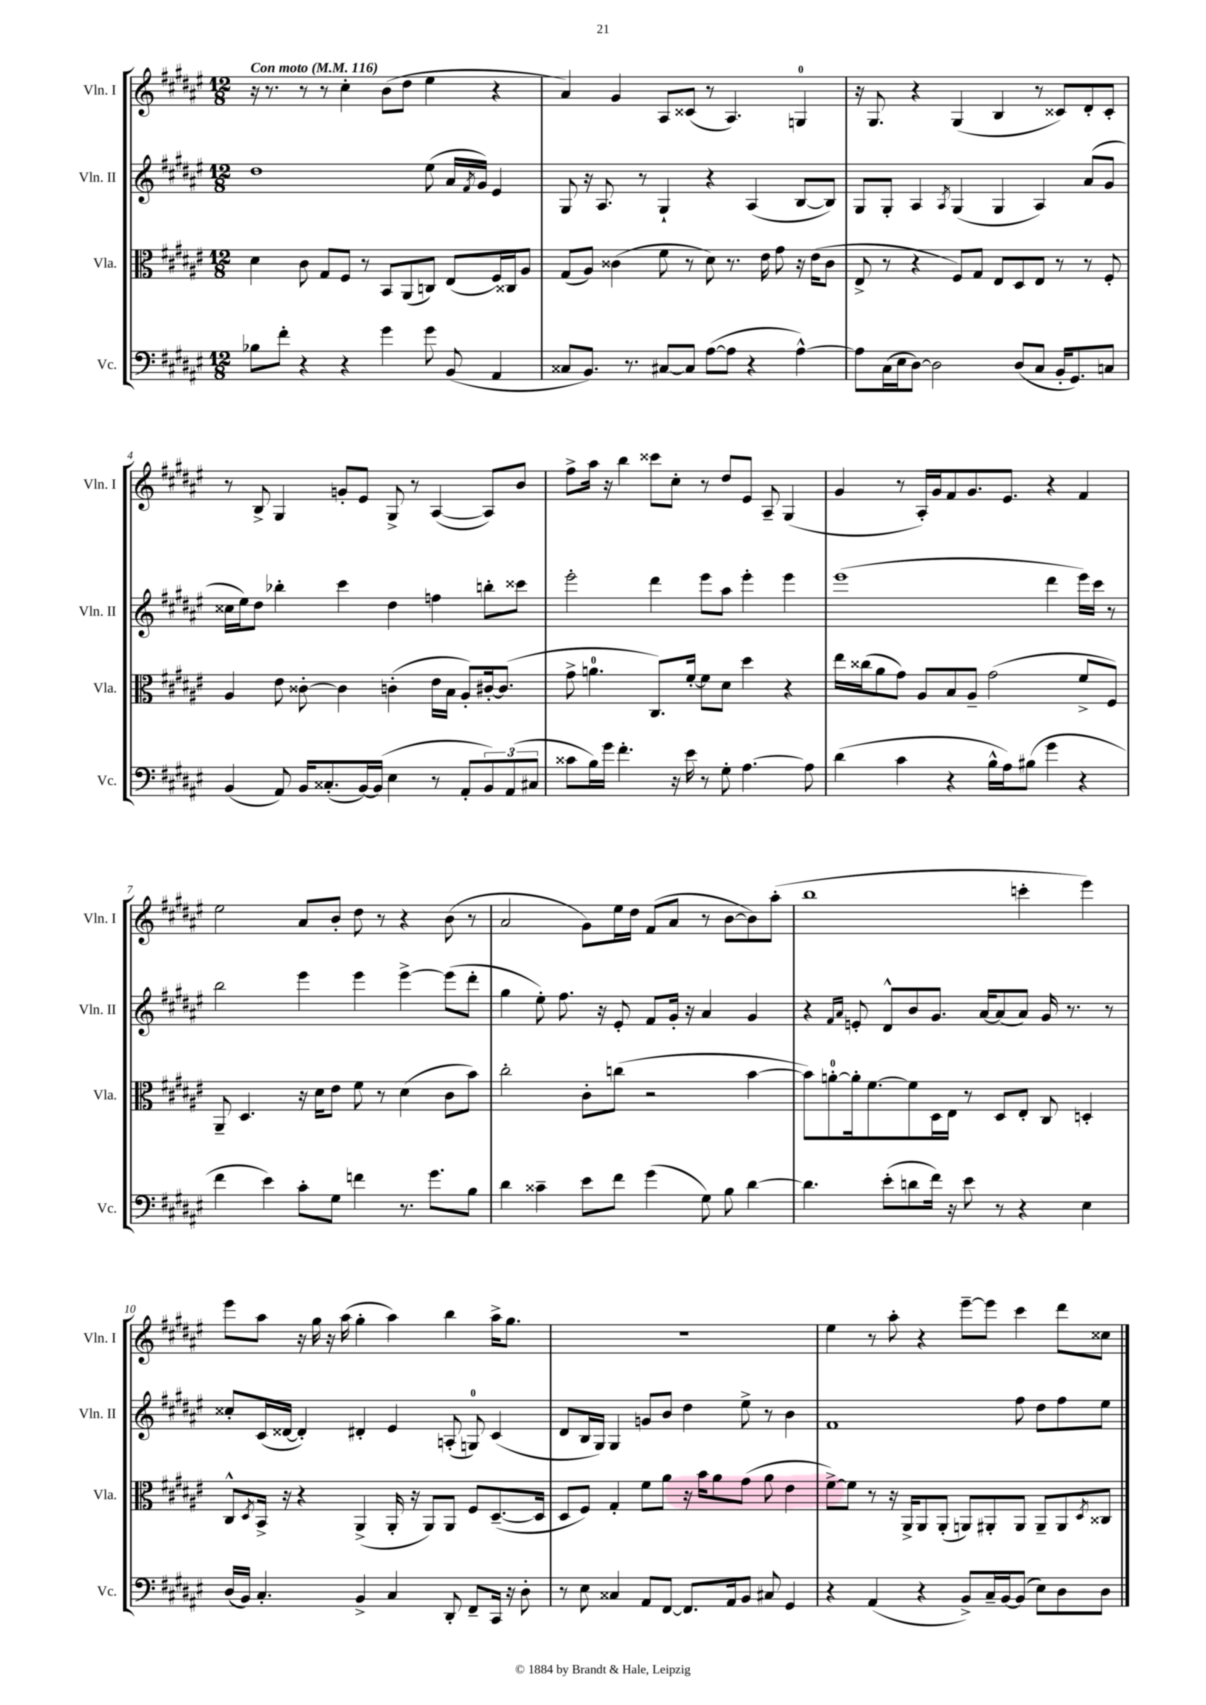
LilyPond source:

<<
\new StaffGroup <<
\new Staff = "s0" \with { instrumentName = "Vln. I" shortInstrumentName = "Vln. I" } {
    \clef treble \key fis \major \numericTimeSignature \time 12/8 \tempo "Con moto" 4 = 116
    r16 r8. r8 r8 cis''4-. b'8( dis''8 eis''4 r4 |
    ais'4) gis'4 ais8 cisis'8( r8 ais4.) g4-0 |
    r16 gis8. r4 gis4( b4 r8 cisis'8) dis'8-. cisis'8-. |
    r8 b8-> gis4 g'8-. eis'8 gis8-> r8 ais4~( ais8) b'8 |
    fis''8-> ais''16 r16 b''4 cisis'''8 cis''8-. r8 dis''8 eis'8 ais8-- gis4( |
    gis'4 r8 ais16-.) gis'16 fis'8 gis'8. eis'8. r4 fis'4 |
    eis''2 ais'8 b'8-. dis''8 r8 r4 b'8( r8 |
    ais'2 gis'8) eis''16 dis''16 fis'8( ais'8 r8 b'8~ b'8) ais''8-.( |
    b''1 c'''4-. eis'''4) |
    eis'''8 ais''8 r16 gis''16 r16 ais''16( gis''4-. ais''4) b''4 ais''16-> gis''8. |
    R1. |
    eis''4 r8 ais''8-. r4 eis'''8~-- eis'''8 cis'''4 dis'''8 cisis''8 \bar "|." |
}
\new Staff = "s1" \with { instrumentName = "Vln. II" shortInstrumentName = "Vln. II" } {
    \clef treble \key fis \major \numericTimeSignature \time 12/8
    dis''1 eis''8( ais'16 \acciaccatura { fis'8 } gis'16) eis'4 |
    gis8 r16 ais8. r8 gis4-! r4 ais4( b8~ b8) |
    gis8 gis8-. ais4 \acciaccatura { ais8 } gis4( gis4 ais4) ais'8( gis'8 |
    cisis''16 eis''16) dis''8 bes''4-. cis'''4 dis''4 f''4 b''8-. cisis'''8 |
    eis'''2-. dis'''4 eis'''8 ais''8 eis'''4-. eis'''4 |
    eis'''1( dis'''4 eis'''16) cis'''16 r8 |
    b''2 eis'''4 eis'''4 eis'''4~-> eis'''8( dis'''8-. |
    gis''4 eis''8-.) fis''8. r16 eis'8-. fis'8 gis'16-. r16 ais'4 gis'4 |
    r4 \grace { fis'16 ais'16 } e'8-. dis'8-^ b'8 gis'8. ais'16~ ais'8( ais'8) gis'16 r8. r8 |
    cisis''8-. cis'16( disis'16~ disis'4-.) dis'4-. eis'4 a8-.( g8-0) cis'4( |
    dis'8 b16 gis16) gis4 g'8 b'8 dis''4 eis''8-> r8 b'4 |
    fis'1 fis''8 dis''8 fis''8 eis''8 \bar "|." |
}
\new Staff = "s2" \with { instrumentName = "Vla." shortInstrumentName = "Vla." } {
    \clef alto \key fis \major \numericTimeSignature \time 12/8
    dis'4 cis'8 gis8 fis8 r8 b,8 ais,8( c8) eis8( fis16) cisis16 ais8 |
    gis8( ais8) cisis'4( fis'8 r8 dis'8) r8. eis'16 gis'8 r16 eis'16( cisis'8 |
    eis8-> r8 r4 fis8) gis8 eis8 dis8 eis8 r8 r8 fis8-. |
    ais4 eis'8 cisis'8~-. cisis'4 c'4-.( eis'16 b16 ais8-.) cis'16~-. cis'8.( |
    gis'8-> a'4.-0 cis8.) fis'16~-. fis'8 dis'8 dis''4 r4 |
    eis''16 cisis''16( ais'8 gis'8) ais8 b8 ais8-- gis'2( fis'8-> fis8) |
    ais,8-- dis4. r16 dis'16 eis'8 fis'8 r8 dis'4( cis'8 b'8) |
    cis''2-. cis'8-. c''8( r2 b'4~ |
    b'8) a'8-0~-. a'16-. fis'8.~ fis'8 dis16 eis16 r8 dis8 eis8-. cis8 d4-. |
    cis8-^ \acciaccatura { dis8 } b,16-> r16 r4 ais,4->( ais,16-. r16 ais,8) ais,8 fis8 dis8.~--( dis16 |
    dis8 fis8) gis4-. fis'8 ais'8 r16 b'16 ais'8 gis'8( ais'8 eis'4 |
    fis'8~->) fis'8 r8 r16 ais,16-> ais,8 ais,8-.( a,8) ais,8-. ais,8 ais,8-- ais,8 \acciaccatura { dis8 } cisis8 \bar "|." |
}
\new Staff = "s3" \with { instrumentName = "Vc." shortInstrumentName = "Vc." } {
    \clef bass \key fis \major \numericTimeSignature \time 12/8
    bes8 fis'8-. r4 r4 gis'4 gis'8 b,8( ais,4 |
    cisis8 b,8.) r8. cis8~ cis8 ais8~( ais8 r4 ais4~-^) |
    ais8 cis16( eis16 dis8~) dis2 dis8( cis8 b,16-. gis,8.) c8 |
    b,4( ais,8) b,16 cisis8.-.( b,16~) b,16( eis4 r8 ais,8-. \tuplet 3/2 { b,8) ais,8( cis8 } |
    cisis'8 b16) gis'16 fis'4.-. r16 eis'16 r8 gis8-. ais4.~ ais8 |
    dis'4( cis'4 r4 b16-^ ais16) bis8( gis'4 r4 |
    fis'4 eis'4) cis'8-. gis8 f'4 r8. gis'8. b8 |
    dis'4 cisis'4-- eis'8 fis'8 gis'4( gis8) b8 dis'4~ |
    dis'4. eis'8-.( d'8 fis'16) r16 eis'8 r8 r4 eis4 |
    dis16( b,16) cis4.-. b,4-> cis4 dis,8-. fis,8-- cis,16 r16 dis8-. |
    r8 eis8 cisis4 ais,8 fis,8~ fis,8. ais,16 b,8 cis8 gis,4 |
    r4 ais,4( r4 b,8->) cis16-- b,16~ b,8( eis8) dis8 dis8 \bar "|." |
}
>>
>>
